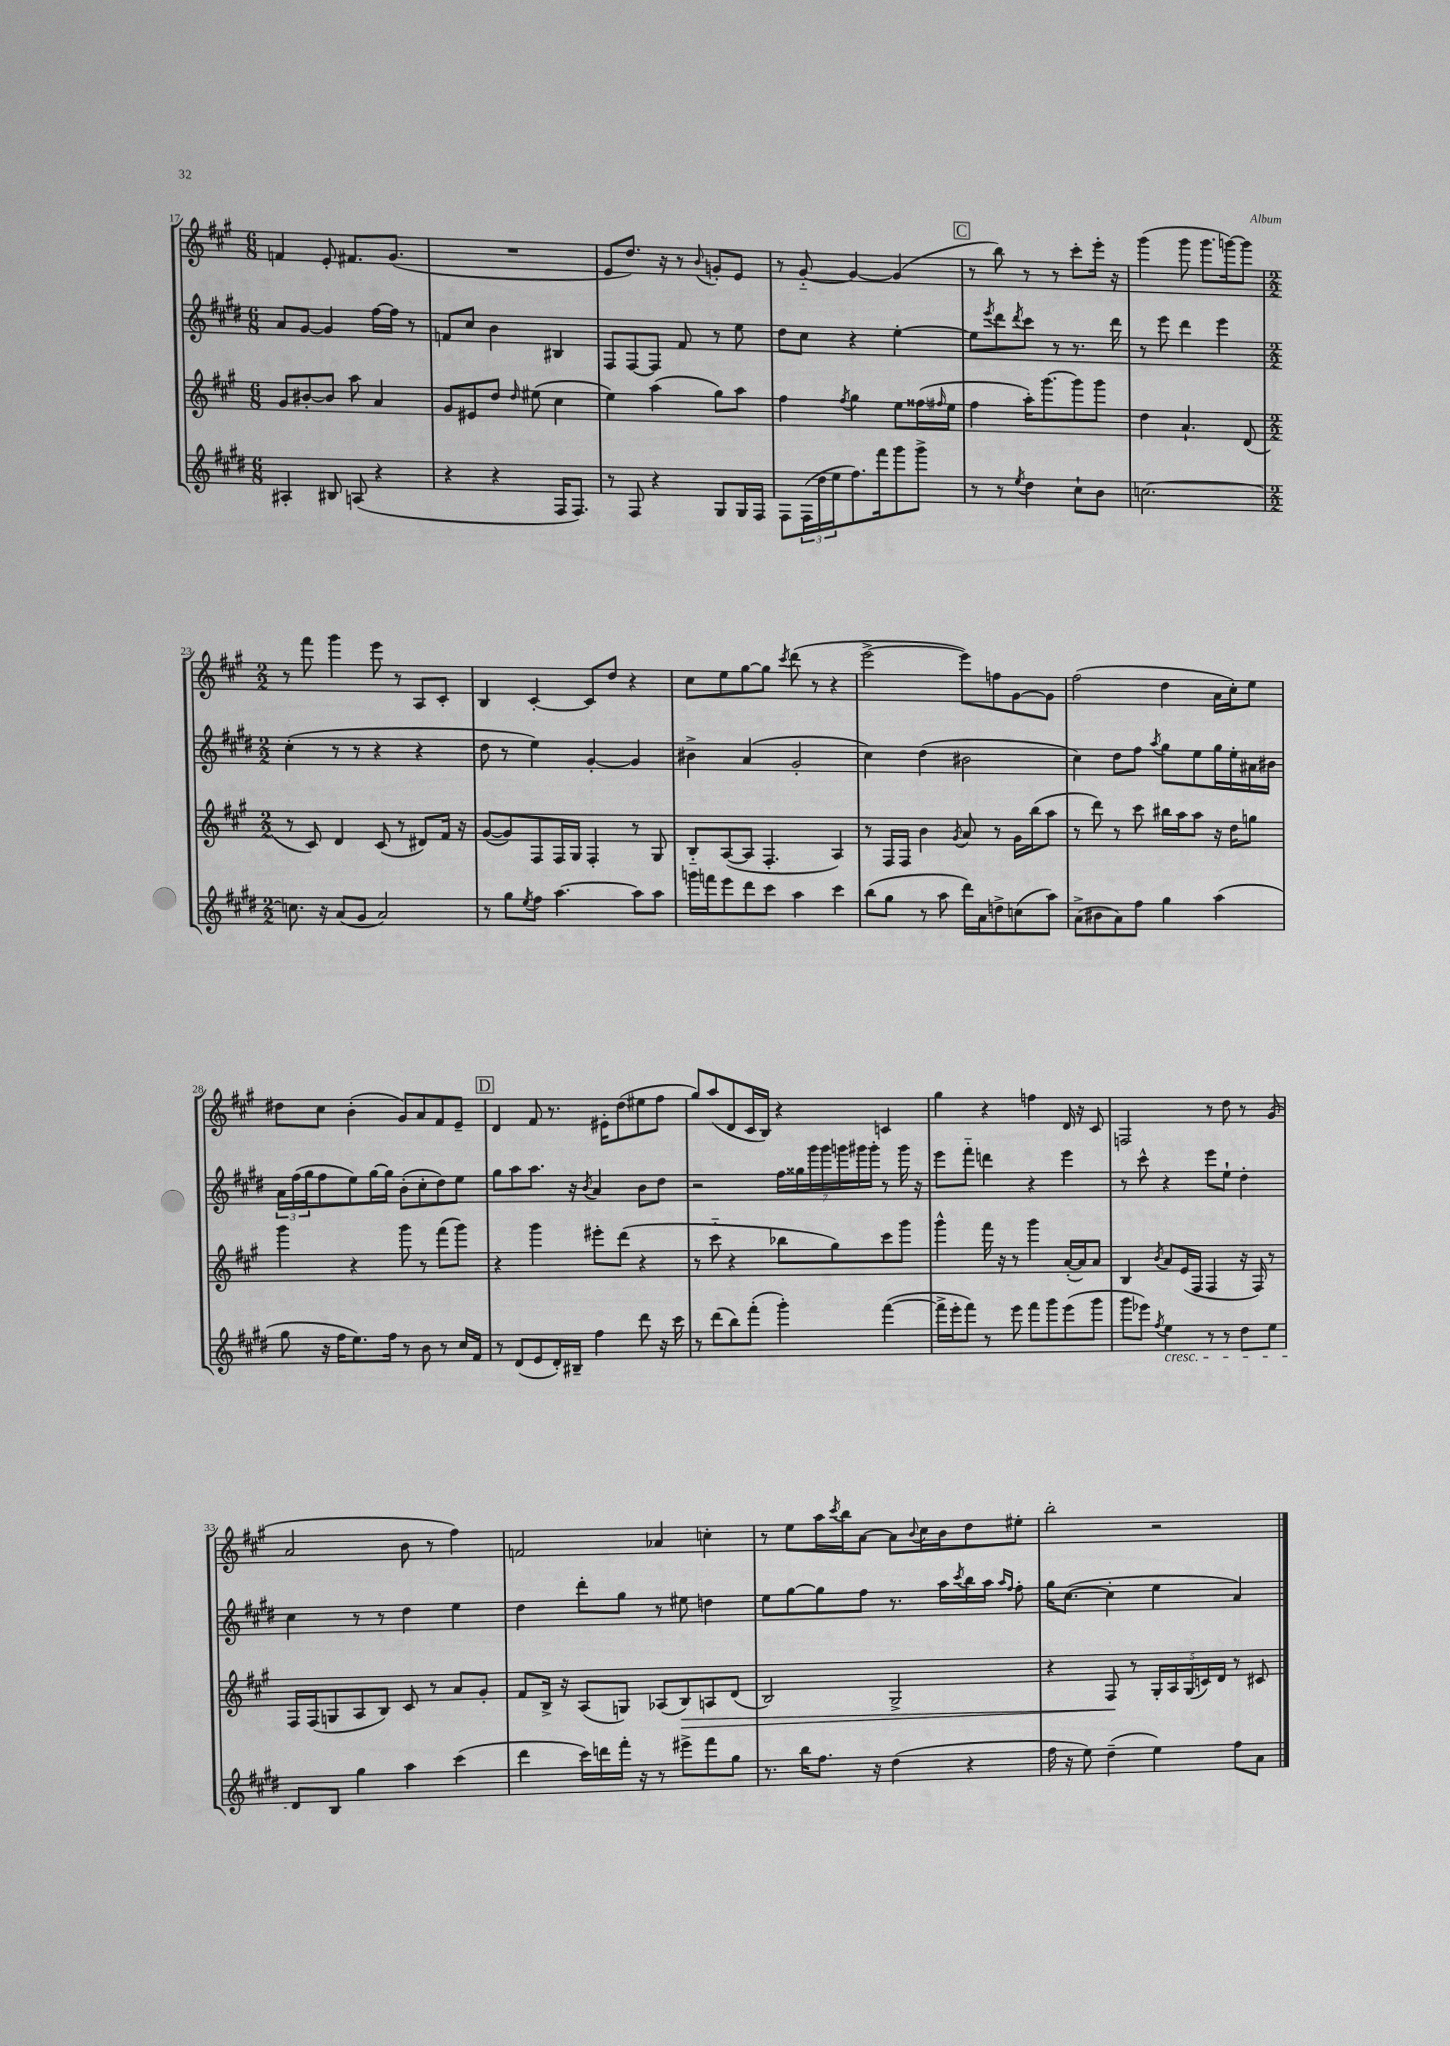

**kern	**kern	**dynam	**kern	**kern
*part4	*part3	*part3	*part2	*part1
*staff4	*staff3	*staff3	*staff2	*staff1
*clefG2	*clefG2	*	*clefG2	*clefG2
*k[f#c#g#d#]	*k[f#c#g#]	*	*k[f#c#g#d#]	*k[f#c#g#]
*M6/8	*M6/8	*	*M6/8	*M6/8
=17	=17	=17	=17	=17
4A#X'/	8g#/L	.	8a/L	4fn/
.	[8b#X'/	.	[8g#/J	.
8B#X/	8b#/J]	.	4g#/]	8e'/
(8An/	8aa\	.	.	8.f#X/L
4r	4a/	.	[16ff#\LL	.
.	.	.	16ff#\JJ]	(8.g#/J
.	.	.	8r	.
=18	=18	=18	=18	=18
4r	8g#/L	.	8fn/L	2.r
.	8e#X/	.	8cc#/J	.
4r	8dd/J	.	4b\	.
.	16qqdd/	.	.	.
.	(8ee#X\	.	.	.
16F#/KL	4cc#\	.	4B#X/	.
8.F#/J)	.	.	.	.
=19	=19	=19	=19	=19
8r	4ee\)	.	8F#/L	8e/L
8F#/	.	.	[8F#/	8.dd/J)
4r	(4aa\	.	8F#/J]	.
.	.	.	.	16r
.	.	.	8f#/	8r
.	.	.	.	8qqb/
8G#/L	8gg#\L)	.	8r	8gn'/L
16G#/L	8aa\J	.	8ee\	8e/J
16F#/JJ	.	.	.	.
=20	=20	=20	=20	=20
8F#\L	4ff#\	.	8dd#\L	8r
(24F#\L	.	.	8cc#\J	[8g#/
24dd#\	.	.	.	.
24ee\J	.	.	.	.
.	8qff#/	.	.	.
8.ff#\)	4gg#\	.	4r	4g#/_
16fff#\k	.	.	.	.
8ggg#\	8ee\L	.	[4ee'\	(4g#/]
8ggg#^\J	(16ff##X\L	.	.	.
.	16qqff#X/	.	.	.
.	16ee\JJ	.	.	.
!!LO:REH:place=s1:t=C
=21	=21	=21	=21	=21
8r	4ff#\	.	8ee\L]	8r
.	.	.	8qeee/	.
8r	.	.	8ddd#\	8bb\)
8qee/	.	.	8qddd#/	.
4dd#\	16aa'\KL)	.	8ccc#\J	8r
.	[8.ggg#\	.	.	.
.	.	.	8r	8r
8cc#`\L	8ggg#\]	.	8.r	8ccc#'\L
8b\J	8ggg#\J	.	.	16eee'\Jk
.	.	.	16ddd#\	16r
=22	=22	=22	=22	=22
[2.ccn\	4dd\	.	8r	(4ggg#\
.	.	.	8eee\	.
.	4.a`/	.	4ddd#\	8ggg#\
.	.	.	.	8.ggg#\L
.	.	.	4eee\	.
.	.	.	.	[16gggn\k)
.	(8d/	.	.	8ggg\J]
!!LO:LB:g=z
=23	=23	=23	=23	=23
*M2/2	*M2/2	*	*M2/2	*M2/2
8.ccn\]	8r	.	(4cc#'\	8r
.	8c#/)	.	.	8fff#\
16r	.	.	.	.
(8a/L	4d/	.	8r	4ggg#\
8g#/J	.	.	8r	.
2a/)	(8c#/	.	4r	8eee\
.	8r	.	.	8r
.	8d#X/L)	.	4r	8A/L
.	16f#/Jk	.	.	8c#'/J
.	16r	.	.	.
=24	=24	=24	=24	=24
8r	([8g#/L	.	8dd#\	4B/
8gg#\L	8g#/])	.	8r	.
8qee/	.	.	.	.
8ff#\J	8F#/	.	4ee\)	[4c#'/
[4.aa\	16F#/L	.	.	.
.	16G#/JJ	.	.	.
.	4F#'/	.	[4g#'/	8c#/L]
.	.	.	.	8dd/J
8aa\L]	8r	.	4g#/]	4r
8aa\J	8G#/	.	.	.
=25	=25	=25	=25	=25
16gggn\LL	8B/L	.	4b#X^\	8cc#\L
16fffn\J	.	.	.	.
8eee\	([8A/	.	.	8ee\
8ddd#\	8A/J]	.	(4a/	[8gg#\
8ccc#\J	4.F#'/	.	.	8gg#\J]
.	.	.	.	8qccc#/
4aa\	.	.	2g#'/	(8ddd\
.	.	.	.	8r
4ccc#\	4A/)	.	.	4r
=26	=26	=26	=26	=26
(8bb\L	8r	.	4cc#\)	[2eee^\
8gg#\J	16F#/LL	.	.	.
.	16F#/JJ	.	.	.
8r	4b\	.	(4dd#\	.
8aa\	.	.	.	.
.	8qg#/	.	.	.
16ddd#\LL)	8a/	.	2b#X\	8eee\L])
16a\J	.	.	.	.
8ddn^\	8r	.	.	8ffn\
(8ccn\	16g#\LL	.	.	[8g#\
.	(16bb\J	.	.	.
8aa\J)	8aa\J	.	.	8g#\J]
=27	=27	=27	=27	=27
(8a^\L	8r	.	4cc#\)	(2ff#\
8b#X\	8ddd\)	.	.	.
8a\)	8r	.	8dd#\L	.
8ff#\J	8ccc#\	.	8ff#\J	.
.	.	.	8qaa/	.
4gg#\	16bb#X\LL	.	8gg#\L	4dd\
.	16aa\J	.	.	.
.	8aa\J	.	8ee\	.
(4aa\	16r	.	16gg#\L	16a\LL
.	16dd\KL	.	16ee'\	16cc#'\J)
.	8ggn\J	.	16a#X\	8ee\J
.	.	.	16b#X\JJ	.
!!LO:LB:g=z
=28	=28	=28	=28	=28
8gg#\	4ggg#\	.	24a\LL	8dd#X\L
.	.	.	(24ff#\	.
.	.	.	24gg#\J	.
16r	.	.	8ff#\	8cc#\J
16ff#\KL	.	.	.	.
8.ee\)	4r	.	8ee\)	(4b'\
.	.	.	[16gg#\L	.
16ff#\Jk	.	.	16gg#\JJ]	.
8r	8ggg#\	.	(8b'\L	8g#/L)
8b\	8r	.	8cc#'\	8a/
8r	(8fff#\L	.	8dd#\)	8f#/
16cc#/LL	8ggg#\J)	.	8ee\J	8e~/J
16f#/JJ	.	.	.	.
!!LO:REH:place=s1:t=D
=29	=29	=29	=29	=29
8r	4r	.	8gg#\L	4d/
(8d#/L	.	.	8aa\	.
8e/	4ggg#\	.	8.aa\J	8f#/
16d#'/L)	.	.	.	8.r
16B#X~/JJ	.	.	16r	.
.	.	.	8qb/	.
4ff#\	8eee#X'\L	.	4a/	.
.	.	.	.	16e#X'\KL
.	(8ddd\J	.	.	(8dd\
8ddd#\	4r	.	8b\L	8ee#X\
16r	.	.	8dd#\J	8ff#\J
16ccc#\	.	.	.	.
=30	=30	=30	=30	=30
8r	8r	.	2r	8gg#/L)
(8ddd#\L	8ccc#\	.	.	(8aa/
8bb\)	4r	.	.	8d/
(8fff#'\J	.	.	.	16c#/L
.	.	.	.	16B/JJ)
4ggg#'\)	8bb-X\L	.	28ff#\LL	4r
.	.	.	28gg##X\	.
.	.	.	28ggg#\	.
.	.	.	28ggg#\	.
.	8gg#\)	.	.	.
.	.	.	28gggn\	.
.	.	.	28ggg#X\	.
.	.	.	28ggg#'\JJ	.
([4fff#\	8ccc#\	.	8r	4cn/
.	8ggg#\J	.	16ggg#\	.
.	.	.	16r	.
=31	=31	=31	=31	=31
16fff#^\LL]	4ggg#^^\	.	8eee\L	4gg#\
16eee'\J	.	.	.	.
8fff#\J)	.	.	8fff#\J	.
8r	16fff#\	.	4dddn\	4r
.	16r	.	.	.
8eee\	8r	.	.	.
8fff#\L	4ggg#\	.	4r	4ffn\
8ggg#\	.	.	.	.
(8eee\	([16a'/LL	.	4eee\	16d/
.	16a/J])	.	.	16r
8ggg#\J	8a/J	.	.	8c#/
=32	=32	=32	=32	=32
8ggg#\L	4B/	.	8r	2Fn/
8eee-X\J)	.	.	8ccc#^^\	.
8qff#/	8qb/	.	.	.
!LO:TX:b:i:t=cresc.	!	!	!	!
4ee\	8a/L	.	4r	.
.	(16e/L	.	.	.
.	16F#/JJ	.	.	.
8r	4F#/	.	8eee\L	8r
8r	.	.	8ee`\J	8dd\
8dd#\L	16r	.	4dd#'\	8r
.	16F#/)	.	.	.
8ee\J	8r	.	.	(8g#/
!!LO:LB:g=z
=33	=33	=33	=33	=33
8d#/L	16F#/LL	.	4cc#\	2a/
.	(16F#/J	.	.	.
8B/J	8Gn/	.	.	.
4gg#\	8A/	.	8r	.
.	8B/J)	.	8r	.
4aa\	8c#/	.	4dd#\	8b\
.	8r	.	.	8r
(4ccc#\	8a/L	.	4ee\	4ff#\)
.	8g#'/J	.	.	.
=34	=34	=34	=34	=34
4ddd#\	8f#/L	.	4dd#\	2fn/
.	16B^/Jk	.	.	.
.	16r	.	.	.
16ccc#\LL)	(8A/L	.	8ddd#'\L	.
16dddn\	.	.	.	.
16fff#'\JJ	8Gn/J)	.	8gg#\J	.
16r	.	.	.	.
8r	(8A-X/L	.	8r	4a-X/
!	!	!LO:HP:b	!	!
8eee#X^\L	8B/)	>	8ee#X\	.
8fff#\	8An/	.	4ddn\	4ccn'\
8gg#\J	(8d/J	.	.	.
=35	=35	=35	=35	=35
8.r	2B/)	.	8ee\L	8r
.	.	.	[8gg#\	8ee\L
16bb\KL	.	.	.	.
8.ff#\J	.	.	8gg#\]	16aa\L
.	.	.	.	8qccc#/
.	.	.	.	16bb\J
.	.	.	8ff#\J	[8a\J
16r	.	.	.	.
(4dd#\	2G#^/	.	8.r	8a\L]
.	.	.	.	8qqb/
.	.	.	.	16cc#\L
.	.	.	16aa\LL	16b\J
.	.	.	8qccc#/	.
4r	.	.	16bb\	8dd\
.	.	.	16aa\JJ	.
.	.	.	16qqaa/LL	.
.	.	.	16qqff#/JJ	.
.	.	.	8ff#'\	8ee#X'\J
=36	=36	=36	=36	=36
16ff#\	4r	.	16gg#\KL	2bb'\
16r	.	.	([8.cc#\J	.
8ee\)	.	.	.	.
(4dd#~\	8F#/	.	4cc#'\]	.
.	8r	]	.	.
4ee\)	20G#'/LL	.	4ee\	2r
.	20A/	.	.	.
.	(20G#/	.	.	.
.	20cn/)	.	.	.
.	20d/JJ	.	.	.
8ff#\L	8r	.	4a/)	.
8a\J	8c#X/	.	.	.
==	==	==	==	==
*-	*-	*-	*-	*-
